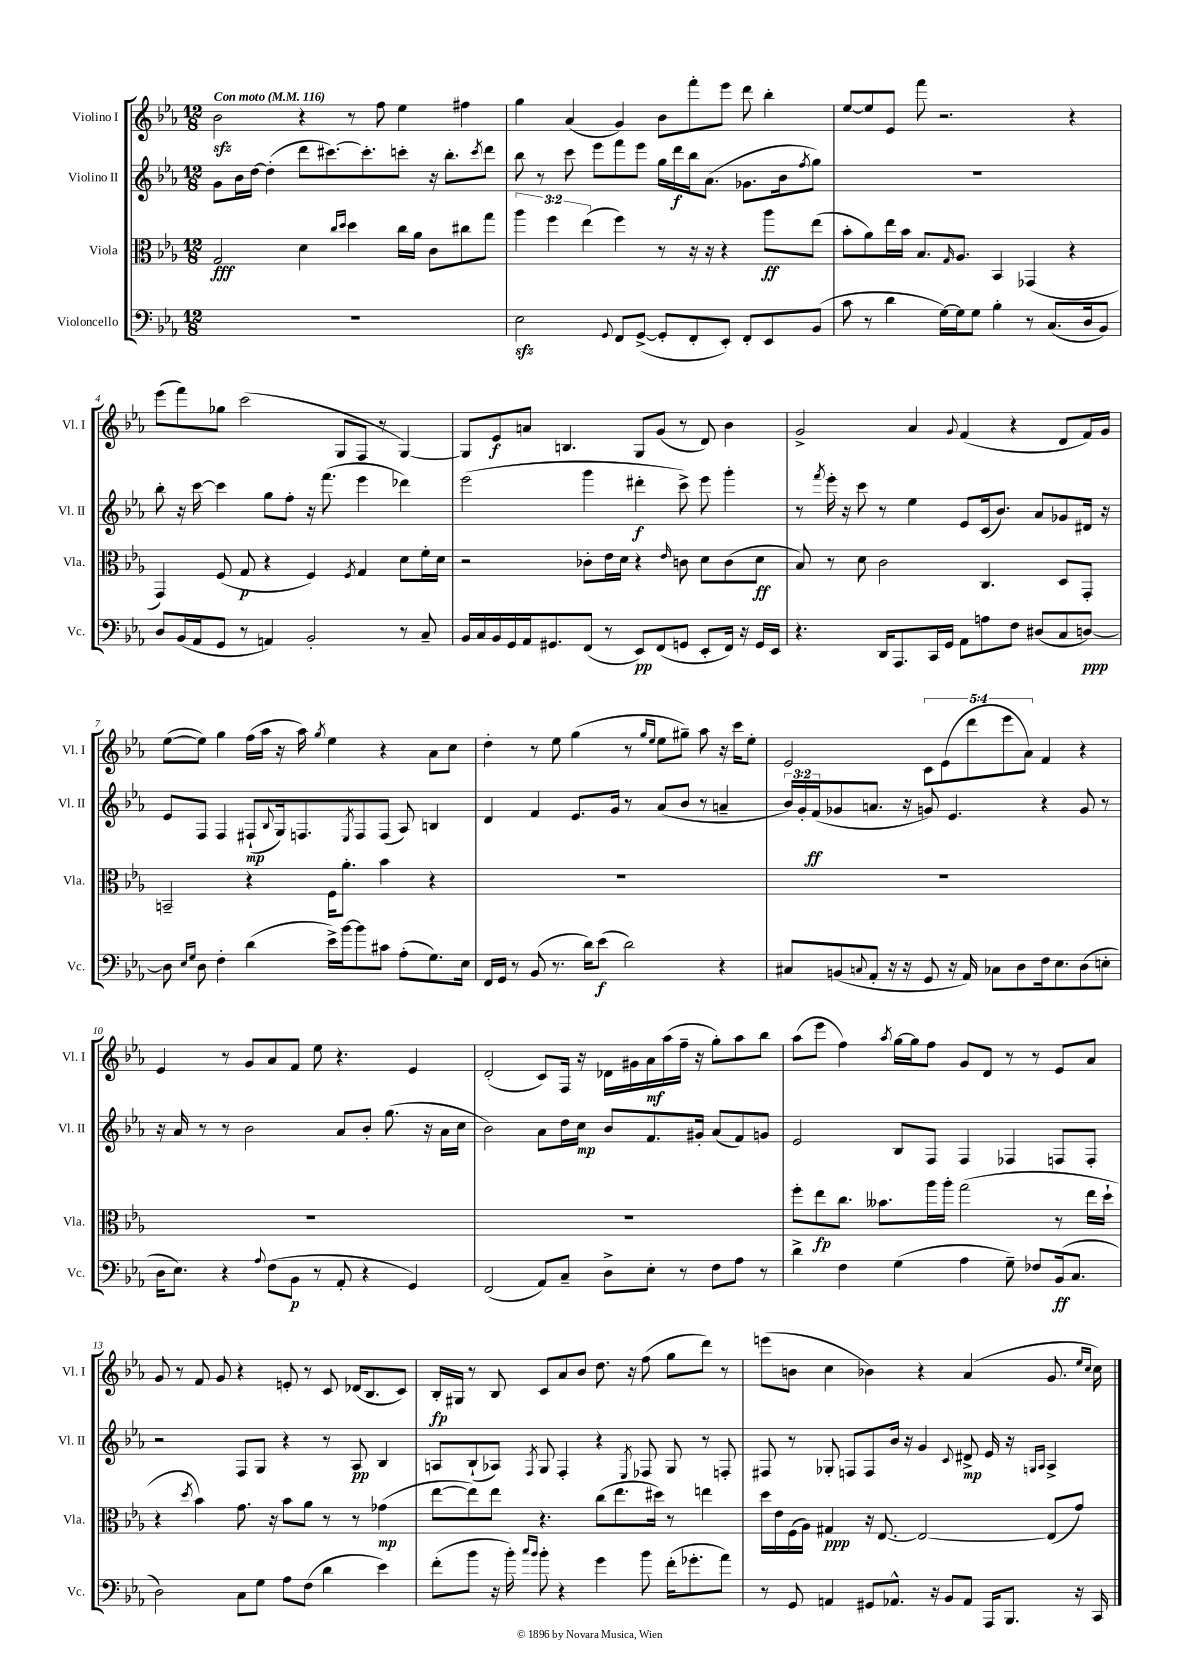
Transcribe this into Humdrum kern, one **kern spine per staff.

**kern	**kern	**kern	**kern
*staff4	*staff3	*staff2	*staff1
*clefF4	*clefC3	*clefG2	*clefG2
*k[b-e-a-]	*k[b-e-a-]	*k[b-e-a-]	*k[b-e-a-]
*M12/8	*M12/8	*M12/8	*M12/8
*MM116	*MM116	*MM116	*MM116
1.r	2G	8g	2b-
.	.	16b-	.
.	.	[16dd	.
.	.	(4dd']	.
.	4d	8ddd	4r
.	.	[8.ccc#)	.
.	16qqcc	.	.
.	16qqdd	.	.
.	4dd	.	8r
.	.	8.ccc#']	.
.	.	.	8ff
.	16cc	8ccc'	4ee-
.	16a-	.	.
.	8c	16r	.
.	.	8.bb-'	.
.	8cc#	.	4ff#
.	.	8qccc	.
.	8gg	8ddd	.
=	=	=	=
2E-	6aa-	8bb-	4gg
.	.	8r	.
.	6ff	.	.
.	.	8ccc	(4a-
.	(6ee-	.	.
.	.	8eee-	.
8qqGG	.	.	.
8FF	4ff)	8fff	4g)
([8GG^	.	8eee-	.
8GG']	8r	16gg	8b-
.	.	16ddd	.
8FF'	16r	16bb-	8fff'
.	16r	(8.a-	.
8EE-')	4r	.	8eee-
8FF'	.	8.g-	8ddd
8EE-	8aa-	.	4bb-'
.	.	16b-	.
.	.	8qff	.
(8BB-	(8ee-	8gg)	.
=	=	=	=
8c	8b-'	1.r	[8ee-
8r	8a-)	.	8ee-]
4d	16ee-	.	8e-
.	16b-	.	.
.	8.B-	.	8fff
[16G)	.	.	2.r
.	16qqG	.	.
16G]	8.A-	.	.
8G	.	.	.
4B-'	4BB-	.	.
8r	(4GG-	.	.
(8.C	.	.	.
.	4r	.	4r
16D	.	.	.
8BB-)	.	.	.
=	=	=	=
8D	4GG)	8bb-'	(8eee-
(16BB-	.	16r	8fff)
16AA-	.	[16ccc	.
8GG	(8F	4ccc]	8gg-
8r	8G	.	(2ccc
4AA)	4r	8gg	.
.	.	8ff'	.
2BB-'	4F)	16r	.
.	.	(8.fff	.
.	.	.	8G
.	8qF	.	.
.	4G	4eee-	8F
.	.	.	8r
8r	8d	4ddd-)	[4G)
8C~	16f'	.	.
.	16d	.	.
=	=	=	=
16BB-	2r	(2eee-	8G]
16C	.	.	.
16BB-	.	.	8e-
16GG	.	.	.
16AA-	.	.	8a
8.GG#	.	.	.
.	.	.	4.B
(8FF	8c-'	4ggg	.
8r	16e-	.	.
.	16d	.	.
8EE-)	4r	4ddd#'	8G
(8FF	.	.	(8g
.	16qqe-	.	.
8GG	8c	8ccc^)	8r
8EE-'	8d	8eee-	8d)
16FF)	(8c	4ggg'	4b-
16r	.	.	.
16GG	8d	.	.
16EE-	.	.	.
=	=	=	=
4.r	8B-)	8r	2g^
.	.	8qfff	.
.	8r	16eee-'	.
.	.	16r	.
.	8d	8ccc	.
16DD	2c	8r	.
8.AAA-	.	.	.
.	.	4ee-	4a-
16CC	.	.	.
16GG	.	.	.
.	.	.	8qqg
8AA-	.	8e-	(4f
8A	4.C	(16c	.
.	.	8.b-)	.
8F	.	.	4r
(8D#	.	8a-	.
8C	8D	8g-	8d
[8D)	8GG'	16d#	16f)
.	.	16r	16g
=	=	=	=
8D]	2BB~	8e-	([8ee-
16qqE-	.	.	.
16qqG	.	.	.
8D	.	8F	8ee-])
4F'	.	4F	4gg
(4d	4r	(8F#`	(16ff
.	.	.	16aa-
.	.	8qqB-	.
.	.	16G)	16r
.	.	8.F	16aa-)
.	.	.	8qgg
16e-^)	16F	.	4ee-
[16b-	8.a-'	.	.
.	.	8qE-	.
8b-]	.	8F	.
8c#	4b-	(8F	4r
(8A-'	.	8A-)	.
8.G)	4r	4B	8a-
.	.	.	8cc
16E-	.	.	.
=	=	=	=
16FF	1.r	4d	4dd'
16GG	.	.	.
8r	.	.	.
(8BB-	.	4f	8r
8.r	.	.	8ee-
.	.	8.e-	(4gg
16d)	.	.	.
(8e-	.	.	.
.	.	16g	.
2d)	.	8r	8r
.	.	.	16qqgg
.	.	.	16qqee-
.	.	(8a-	8ee-
.	.	8b-	8gg#~)
.	.	8r	8aa-
4r	.	4a~	16r
.	.	.	16ccc
.	.	.	8ee-'
=	=	=	=
8C#	1.r	24b-)	2e-
.	.	24g'	.
.	.	(24f	.
(8BB	.	8g-	.
8qqC	.	.	.
8AA-'	.	8.a	.
16r	.	.	.
16r	.	16r	.
8GG	.	8g)	10c
.	.	.	(10e-
16r	.	4.e-	.
16AA-)	.	.	.
.	.	.	10ddd
8C-	.	.	.
.	.	.	10eee-
8D	.	.	.
.	.	.	10a-)
16F	.	4r	4f
8.E-	.	.	.
(8D	.	8g	4r
8E'	.	8r	.
=	=	=	=
16D	1.r	16r	4e-
8.E-)	.	16a-	.
.	.	8r	.
4r	.	8r	8r
.	.	2b-	8g
8qqA-	.	.	.
(8F	.	.	8a-
8BB-	.	.	8f
8r	.	.	8ee-
8AA-'	.	8a-	4.r
4r	.	8b-'	.
.	.	(8.gg	.
4GG)	.	.	4e-
.	.	16r	.
.	.	16a-	.
.	.	16cc	.
=	=	=	=
(2FF	1.r	2b-)	(2d'
8AA-)	.	8a-	8c)
8C~	.	16dd	16F
.	.	16cc	16r
8D^	.	8b-	16d-
.	.	.	16g#
8E-'	.	8.f	16a-
.	.	.	(16aa-
8r	.	.	16ff~
.	.	16g#'	16r
8F	.	(8a-	8gg')
8A-	.	8f)	8aa-
8r	.	8g	8bb-
=	=	=	=
4d^	8ff'	2e-	(8aa-
.	8ee-	.	8eee-
4F	8.cc	.	4ff)
.	8.b--	.	.
.	.	.	8qaa-
(4G	.	8B-	[16gg
.	.	.	16gg]
.	16aa-	8F	8ff
.	16aa-'	.	.
4A-	(2gg	4F	8g
.	.	.	8d
8G~)	.	4F-	8r
8F-	.	.	8r
(16BB-	8r	8F	8e-
8.C	.	.	.
.	16ee-	8F'	8a-
.	16dd`	.	.
=	=	=	=
2D)	4r	2r	8g
.	.	.	8r
.	8qdd	.	.
.	4b-)	.	8f
.	.	.	8g
8C	8.g	8F	4r
8G	.	8G	.
.	16r	.	.
8A-	8b-	4r	8e'
(8F	8a-	.	8r
4d	8r	8r	8c
.	8r	8A-	(16d-
.	.	.	8.B-
4e-)	(4g-	4B-	.
.	.	.	8c)
=	=	=	=
(8f'	[8ee-	8A	16B-'
.	.	.	16G#
8b-	8ee-])	(8B-`	8r
16r	8ee-	8A-)	8B-
16b-')	.	.	.
16qqcc	.	.	.
16qqb-	.	8qF	.
8b-'	4.r	8G	8c
4r	.	4F'	8a-
.	.	.	8b-
4g	(8cc	4r	8.dd
.	8.ee-	.	.
.	.	.	16r
.	.	8qE-	.
8b-	.	8F-	(8ff
.	16dd#)	.	.
(16f'	8r	8G	8gg
8.g-'	.	.	.
.	4ee	8r	8ddd)
8a-)	.	8F'	8r
=	=	=	=
8r	16dd	8F#	(8eee
.	16e-	.	.
8GG	(16F	8r	8b
.	16A-)	.	.
4AA	4G#	8G-'	4cc
.	.	8F	.
8GG#	16r	8F	4b-)
.	[8.E-	.	.
8.AA-^^	.	16b-	.
.	.	16r	.
.	2E-_	4g	4r
16r	.	.	.
8BB-	.	.	.
.	.	8qqc	.
8AA-	.	8d#^	(4a-
16AAA-	.	16e-	.
8.BBB-	.	16r	.
.	.	16qqG	.
.	.	16qqA-	.
.	(8E-]	4A-^	8.g
16r	8g)	.	.
.	.	.	16qqee-
.	.	.	16qqcc
16CC	.	.	16cc)
==	==	==	==
*-	*-	*-	*-
